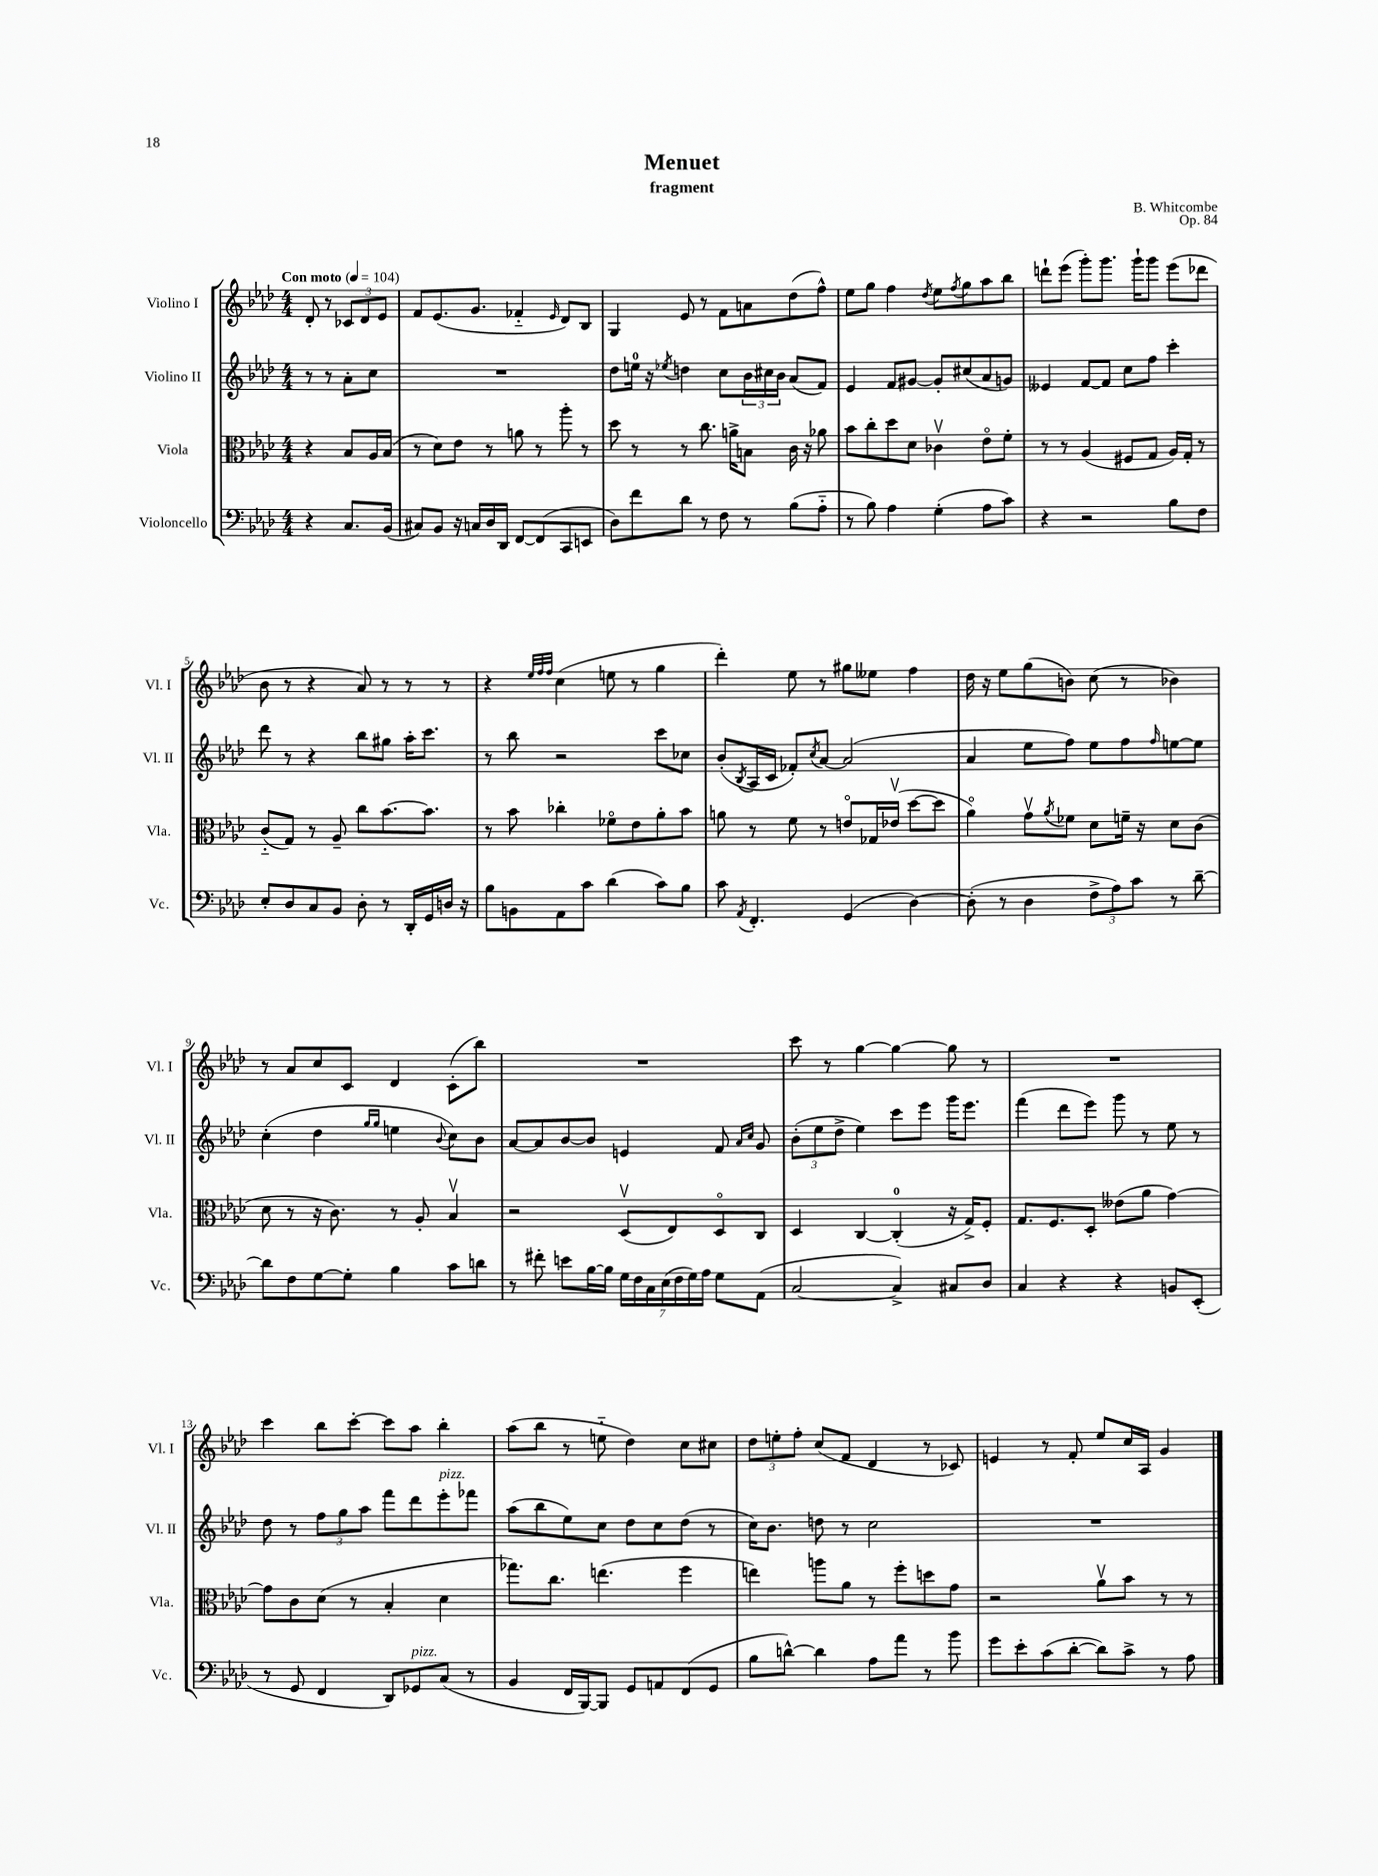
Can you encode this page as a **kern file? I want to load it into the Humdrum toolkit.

**kern	**kern	**kern	**kern
*staff4	*staff3	*staff2	*staff1
*clefF4	*clefC3	*clefG2	*clefG2
*k[b-e-a-d-]	*k[b-e-a-d-]	*k[b-e-a-d-]	*k[b-e-a-d-]
*M4/4	*M4/4	*M4/4	*M4/4
*MM104	*MM104	*MM104	*MM104
4r	4r	8r	8d-'/
.	.	8r	8r
8.C/L	8B-/L	8a-'\L	12c-/L
.	.	.	12d-/
.	16A-/L	8cc\J	.
.	.	.	12e-/J
(16BB-/Jk	(16B-/JJ	.	.
=	=	=	=
8C#/L)	8r	1r	8f/L
8BB-/J	8d-\L)	.	(8.e-/
16r	8e-\J	.	.
16C/LL	.	.	8.g/J
16D-/	8r	.	.
16DD-/JJ	.	.	.
[8FF/L	8a\	.	4f-'~/
(8FF/]	8r	.	.
.	.	.	16qqe-/
8CC/	8aa-'\	.	8d-/L)
8EE/J	8r	.	8B-/J
=	=	=	=
8D-\L)	8dd-\	8dd-\L	4G/
8f\	8r	16ee\Jk	.
.	.	16r	.
.	.	8qee-/	.
8d-\J	8r	4dd\	8e-/
8r	8.cc\	.	8r
8F\	.	8cc\L	8f\L
.	16a^\LK	.	.
8r	8B\J	24b-\L	8a\
.	.	24cc#\	.
.	.	24b-\JJ	.
(8B-\L	16c\	(8a-/L	(8dd-\
.	16r	.	.
8A-'~\J	8a-\	8f/J)	8ff^^\J)
=	=	=	=
8r	8b-\L	4e-/	8ee-\L
8B-\)	8cc'\	.	8gg\J
4A-\	8dd-\	8f/L	4ff\
.	8d-\J	[8g#/J	.
.	.	.	8qdd-/
(4G'\	4c-v\	8g#'/]L	8ee-\L
.	.	.	8qff/
.	.	(8cc#/	8gg\
8A-\L	8e-o\L	8a-/	8aa-\
8c\J)	8f'\J	8g/J)	8bb-\J
=	=	=	=
4r	8r	4e--/	8ddd`\L
.	8r	.	(8eee-\J
2r	(4A-/	[8f/L	8ggg'\L)
.	.	8f/]J	8.ggg\J
.	8F#/L	8cc\L	.
.	.	.	16ggg`\LK
.	8G/J	8ff\J	8ggg\J
8B-\L	16A-/LL)	4ccc'\	(8eee-\L
.	16G'/JJ	.	.
8F\J	8r	.	8ddd-\J
=	=	=	=
8E-'/L	(8c'~/L	8ddd-\	8b-\
8D-/	8G/J)	8r	8r
8C/	8r	4r	4r
8BB-/J	8A-~/	.	.
8D-'\	8cc\L	8bb-\L	8a-/)
8r	[8.b-\	8gg#\J	8r
16DD-'/LL	.	16aa-'\LK	8r
16GG/	8.b-\]J	8.ccc\J	.
16D/JJ	.	.	8r
16r	.	.	.
=	=	=	=
8B-\L	8r	8r	4r
8BB\	8b-\	8bb-\	.
.	.	.	32qqee-/LLL
.	.	.	32qqff/
.	.	.	32qqff/JJJ
8AA-\	4cc-'\	2r	(4cc\
8c\J	.	.	.
(4d-\	8f-o\L	.	8ee\
.	8e-\	.	8r
8c\L)	8a-'\	8ccc\L	4gg\
8B-\J	8b-\J	8cc-\J	.
=	=	=	=
8c\	8a\	(8b-'/L	4ddd-'\)
8qAA-/	.	8qB-/	.
4.FF'/	8r	16A-/L	.
.	.	16c/JJ	.
.	8f\	8f-'/L)	8ee-\
.	.	8qcc/	.
.	8r	[8a-/J	8r
(4GG/	8eo/L	(2a-/]	8gg#\L
.	16G-/L	.	8ee--\J
.	(16e-v/JJ	.	.
[4D-\)	[8dd-\L	.	4ff\
.	8dd-\]J	.	.
=	=	=	=
(8D-'\]	4a-o\)	4a-/	16dd-\
.	.	.	16r
8r	.	.	8ee-\L
4D-\	8gv\L	8ee-\L	(8gg\
.	8qa-/	.	.
.	8f-\J	8ff\J)	8b\J)
12F^\L	8d-\L	8ee-\L	(8cc\
12A-\)	.	.	.
.	16f~\Jk	8ff\	8r
12c\J	.	.	.
.	16r	.	.
.	.	16qqff/	.
8r	8d-\L	[8ee\	4b-\)
[8d-~\	(8c\J	8ee\]J	.
=	=	=	=
8d-\]L	8d-\	(4cc'\	8r
8F\	8r	.	8a-/L
[8G\	16r	4dd-\	8cc/
.	8.c\)	.	.
8G'\]J	.	.	8c/J
.	.	16qqgg/LL	.
.	.	16qqgg/JJ	.
4B-\	8r	4ee\	4d-/
.	8A-'/	.	.
.	.	8qqb-/	.
8c\L	4B-v/	8cc\L)	(8c'\L
8d\J	.	8b-\J	8bb-\J)
=	=	=	=
8r	2r	[8a-/L	1r
8f#'\	.	8a-/]	.
8e\L	.	[8b-/	.
[16B-\L	.	8b-/]J	.
16B-\]JJ	.	.	.
28G\LL	(8D-v/L	4e/	.
28F\	.	.	.
28C\	.	.	.
(28E-\	.	.	.
.	8E-/)	.	.
28F\	.	.	.
28G\)	.	.	.
28A-\JJ	.	.	.
8G\L	8D-o/	8f/	.
.	.	16qqa-/LL	.
.	.	16qqcc/JJ	.
(8AA-\J	8C/J	8g/	.
=	=	=	=
[2C/	4D-/	(12b-'\L	8ccc\
.	.	12ee-\	.
.	.	.	8r
.	.	12dd-^\J	.
.	[4C/	4ee-\)	[4gg\
4C^/])	(4C'/]	8ccc\L	4gg\_
.	.	8eee-\J	.
8C#/L	16r	16ggg\LK	8gg\]
.	16G^/LK)	8.eee-\J	.
8D-/J	8F'/J	.	8r
=	=	=	=
4C/	8.G/L	(4fff\	1r
.	8.F/	.	.
4r	.	8ddd-\L	.
.	8D-'/J	8eee-\J)	.
4r	(8e--\L	8ggg\	.
.	8a-\J	8r	.
8BB/L	[4g\)	8ee-\	.
(8EE-'/J	.	8r	.
=	=	=	=
8r	8g\]L	8dd-\	4ccc\
8GG/	8c\	8r	.
4FF/	(8d-\J	12ff\L	8bb-\L
.	.	12gg\	.
.	8r	.	[8ccc'\J
.	.	12aa-\J	.
8DD-/L)	4B-'/	8fff\L	8ccc\]L
8GG-/	.	8ddd-\	8aa-\J
(8C/J	4d-\	8eee-'\	4bb-'\
8r	.	8fff-\J	.
=	=	=	=
4BB-/	8.gg-\L)	(8aa-\L	(8aa-\L
.	.	8bb-\	8bb-\J
.	8.cc\J	.	.
16FF/LL	.	8ee-\)	8r
[16BBB-/J)	.	.	.
8BBB-/]J	(4.ee\	8cc\J	8ee'~\
8GG/L	.	8dd-\L	4dd-\)
8AA/	.	8cc\	.
(8FF/	4ff\	(8dd-\J	8cc\L
8GG/J	.	8r	8cc#\J
=	=	=	=
8B-\L	4ee\)	16cc\LK)	12dd-\L
.	.	8.b-\J	.
.	.	.	12ee'\
[8d^^\J)	.	.	.
.	.	.	12ff'\J
4d\]	8aa\L	8dd\	(8cc/L
.	8a-\J	8r	8f/J
8A-\L	8r	2cc\	4d-/
8a-\J	8ff'\L	.	.
8r	8dd\	.	8r
8b-\	8g\J	.	8c-/)
=	=	=	=
8g\L	2r	1r	4e/
8e-'\	.	.	.
(8c\	.	.	8r
[8d-'\J	.	.	8f'/
8d-\]L)	8a-v\L	.	8ee-/L
8c^\J	8b-\J	.	16cc/L
.	.	.	16A-/JJ
8r	8r	.	4g/
8A-\	8r	.	.
==	==	==	==
*-	*-	*-	*-
